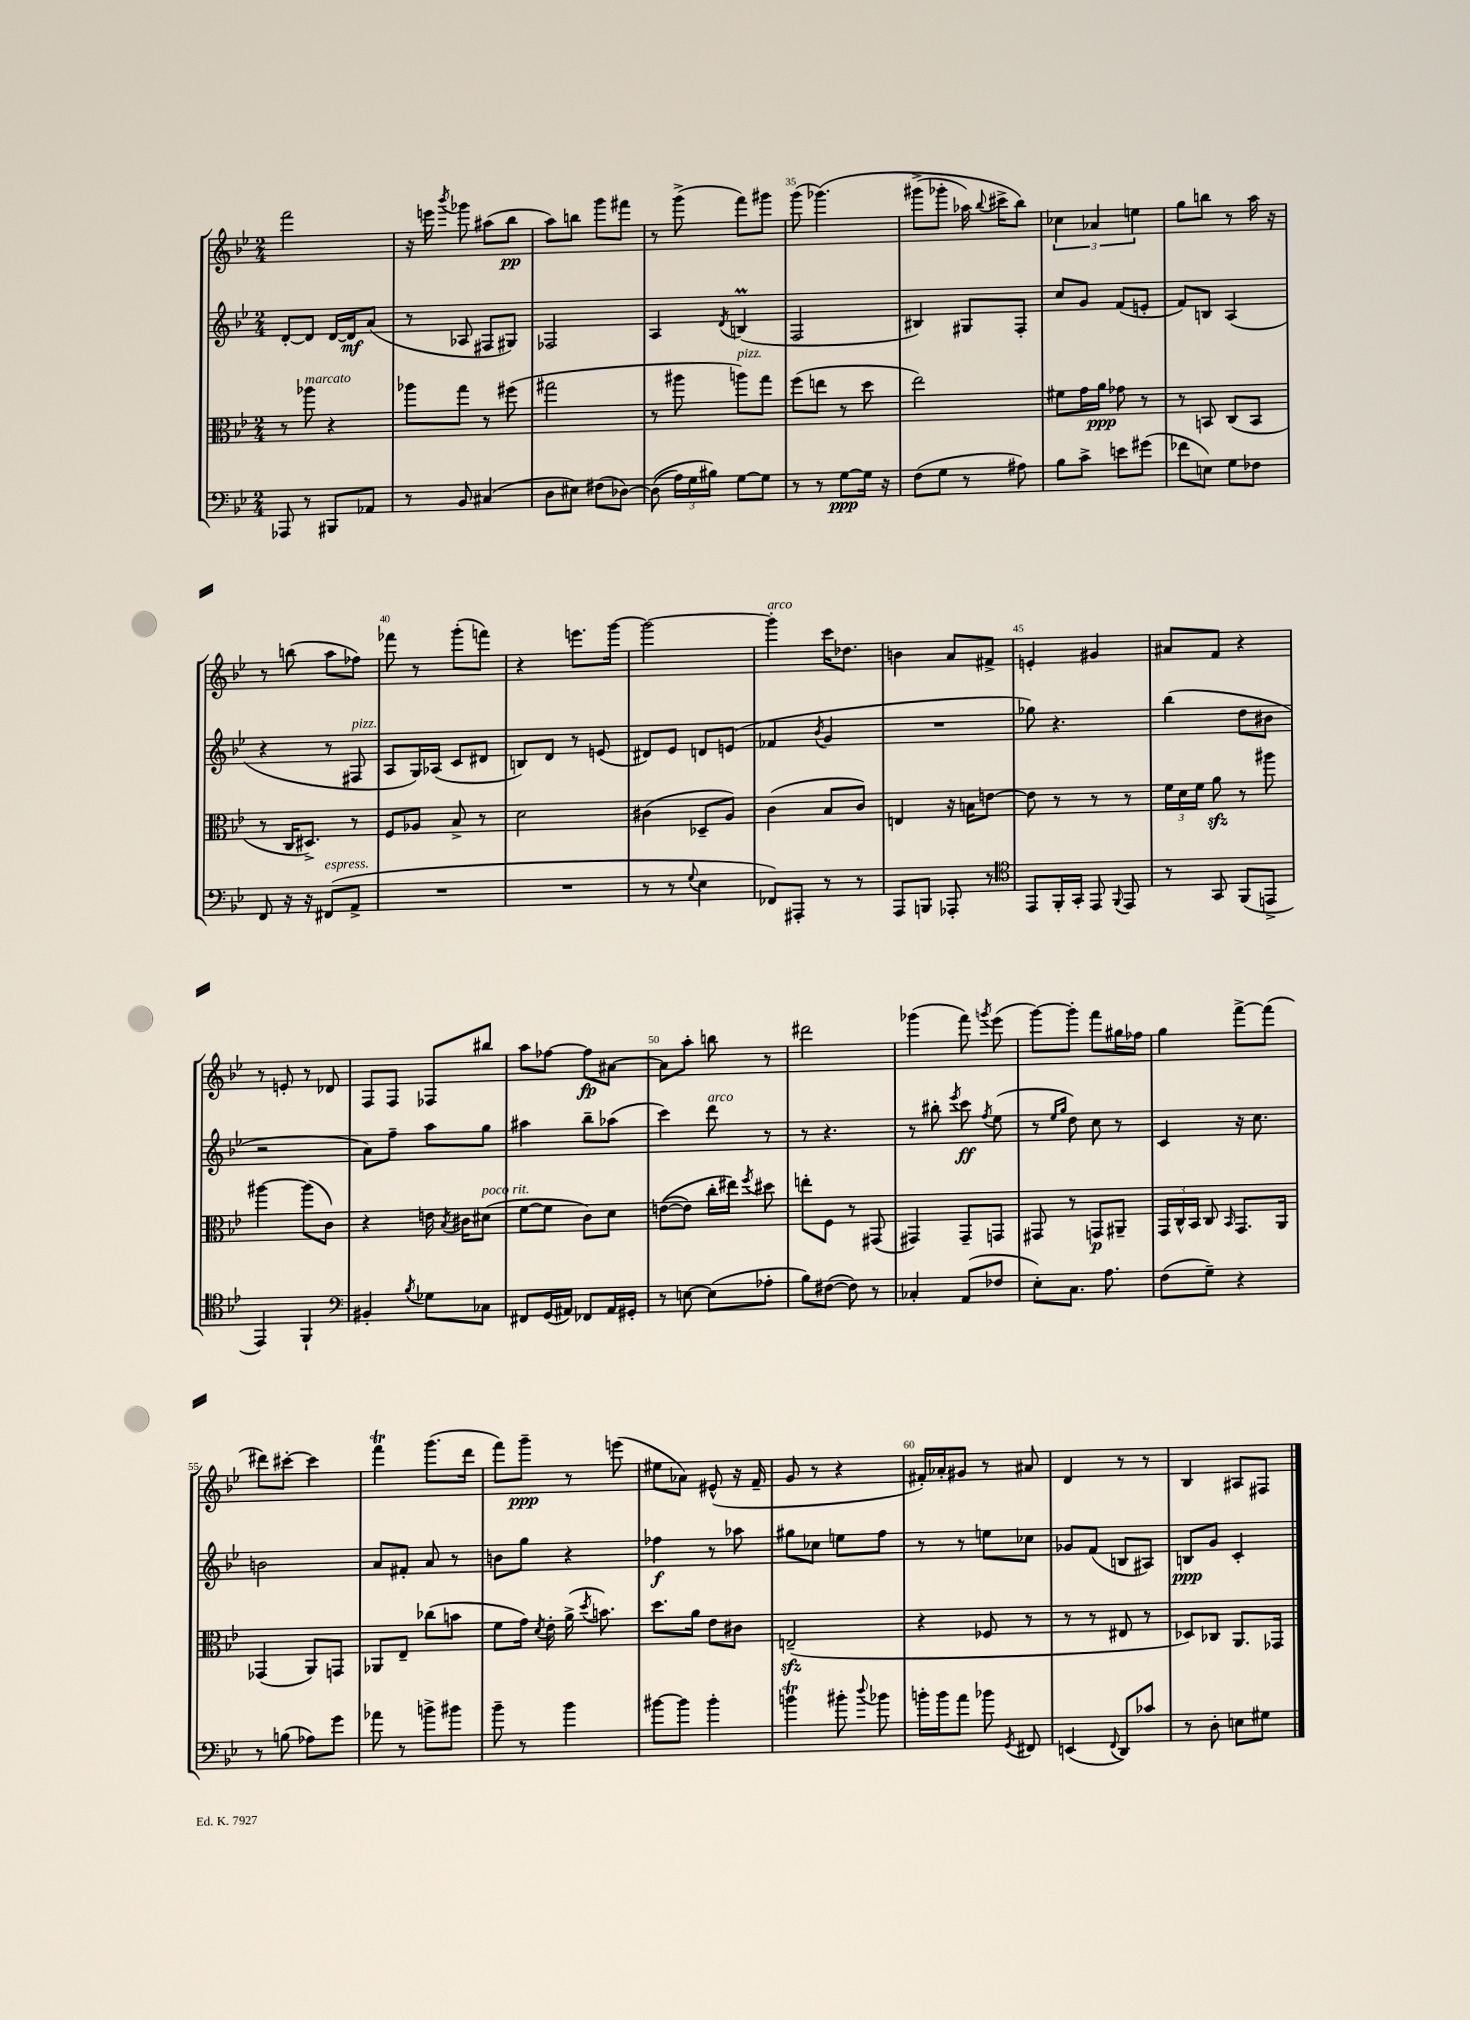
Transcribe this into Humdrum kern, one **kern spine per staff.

**kern	**kern	**kern	**kern
*staff4	*staff3	*staff2	*staff1
*clefF4	*clefC3	*clefG2	*clefG2
*k[b-e-]	*k[b-e-]	*k[b-e-]	*k[b-e-]
*M2/4	*M2/4	*M2/4	*M2/4
8AAA-	8r	[8d'	2fff
8r	8aa-	8d]	.
8BBB#	4r	[16d	.
.	.	16d]	.
8AA-	.	(8a	.
=	=	=	=
8r	8aa-	8r	16r
.	.	.	16eee
.	.	.	8qbbb-
8BB-	8gg	8A-	8ggg-
(4C#	8r	8F#	(8aa#
.	(8ff#	8G#)	8bb-
=	=	=	=
8D	2gg#	2F-	8aa)
8E#)	.	.	8bb
(8F#	.	.	8ggg
[8D-)	.	.	8fff#
=	=	=	=
&((8D-]	8r	4A	8r
24A)	8aa#	.	(8ggg^
24G	.	.	.
24B#&)	.	.	.
.	.	8qd	.
[8G	8aa)	(4B	8fff)
8G]	8gg	.	8ggg#
=	=	=	=
8r	(8ff	2F	(8ggg
8r	8ee	.	&(4.ggg-)
[8G	8r	.	.
16G]	8dd	.	.
16r	.	.	.
=	=	=	=
(8F	2ee-)	4B#)	(8ggg#^
8G	.	.	8ggg-'
8r	.	8G#	16aa-)
.	.	.	8qqbb-
.	.	.	16ccc#^
8A#)	.	8F'	8bb-&)
=	=	=	=
8B-	8f#	8cc	6cc-
8c^	16g	8g	.
.	.	.	6a-
.	16a	.	.
8e	8g-	(8f	.
.	.	.	6ee
(8g#	8r	8e'	.
=	=	=	=
8f-	8r	8f)	8gg
8E)	8BB	8B	8bb
8G	(8C	(4A	8r
8F-	8BB	.	16aa
.	.	.	16r
=	=	=	=
8FF	8r	4r	8r
16r	16C	.	(8bb
16r	8.D#^)	.	.
(8FF#	.	8r	8aa
8AA^	8r	8F#	8ff-)
=	=	=	=
2r	8F	8A	8fff-
.	8A-	16G)	8r
.	.	(16A-	.
.	8B-^	8c	(8ggg'
.	8r	8d#	8fff)
=	=	=	=
2r	2d	8B)	4r
.	.	8d	.
.	.	8r	8.eee
.	.	(8e	.
.	.	.	[16ggg
=	=	=	=
8r	(4c#	8d#)	2ggg_
8r	.	8e-	.
8qqG	.	.	.
4E-	8D-~	8d	.
.	8A)	(8e	.
=	=	=	=
8FF-)	(4c	4f-	4ggg']
8AAA#'	.	.	.
.	.	8qb-	.
8r	8B-	4g	16ccc
.	.	.	8.dd-
8r	8c)	.	.
=	=	=	=
8AAA	4E	2r	4b
8BBB	.	.	.
8AAA-'	16r	.	8a
.	16B	.	.
8r	[8e	.	8f#^
=	=	=	=
*clefC4	*	*	*
8EE-	8e]	8gg-)	4e'
16FF'	8r	4.r	.
16GG'	.	.	.
8EE-	8r	.	4g#
8qqFF	.	.	.
8EE-	8r	.	.
=	=	=	=
8r	24f	(4bb-	8a#
.	24d	.	.
.	24f	.	.
8GG	8a	.	8f
(8FF	8r	8dd	4r
8EE^	8aa#	8b#	.
=	=	=	=
4EE-)	[4aa#	2r	8r
.	.	.	8e'
4FF`	(8aa#]	.	8r
.	8c)	.	8d-
=	=	=	=
*clefF4	*	*	*
4BB#'	4r	8a)	8F
.	.	8ff~	8F
8qB-	.	.	.
8G-	16e	8aa	8F-
.	8qB-	.	.
.	16c#	.	.
8C-	(8d#	8gg	8bb#
=	=	=	=
8FF#	[8f	4aa#	8aa
(16GG	8f]	.	[8ff-
16AA#)	.	.	.
8FF-	8c)	8bb-~	8ff-]
16AA#	8d	(8aa-	[8a#
16GG#'	.	.	.
=	=	=	=
8r	&(([8e	4ccc)	8a#]
[8E	8e])	.	8aa'
(8E]	16cc'	8ddd	8bb
.	16ee#&)	.	.
.	8qff	.	.
8A-'	8dd#	8r	8r
=	=	=	=
8B-)	8ee'	8r	2ddd#
([8F#	8F	4.r	.
8F#])	8r	.	.
8r	(8GG#	.	.
=	=	=	=
4C-'	4GG#)	8r	(4ggg-
.	.	8bb#'	.
.	.	8qeee-	.
(8AA	8GG#~	8ccc	8fff)
.	.	8qff	8qggg
8F-	8GG	(8ee-	(8eee-
=	=	=	=
8E-')	8GG#	8r	[8ggg)
.	.	16qqee-	.
.	.	16qqgg	.
8.C	8r	8dd)	8ggg']
.	8GG	8cc	8fff
8.A	.	.	.
.	8AA#~	8r	16gg#
.	.	.	16ff-
=	=	=	=
(8F	24GG	4c	4gg
.	24C^^	.	.
.	24BB-	.	.
8G~)	8C	.	.
.	16qqBB-	.	.
4r	8.GG	16r	[8fff^
.	.	8.cc	.
.	.	.	(8fff]
.	16AA	.	.
=	=	=	=
8r	(4GG-	2b	8ddd#)
(8B	.	.	[8ccc#'
8A-)	8AA)	.	4ccc#]
8g	8GG	.	.
=	=	=	=
8a-	8AA-	8a	4fff
8r	8E-~	8f#'	.
8b^	(8cc-	8a	(8.ggg
8b#	8b	8r	.
.	.	.	16ddd
=	=	=	=
8b-~	8f	8b	8fff)
8r	16g)	8gg	8ggg~
.	8qd	.	.
.	16e-'	.	.
4b-	(16a^	4r	8r
.	8qdd	.	.
.	8.b)	.	.
.	.	.	(8eee
=	=	=	=
[8b#	8.dd	4ff-	8ee#
8b#]	.	.	8a-)
.	16a	.	.
4b#'	8e-	8r	(8e#^^
.	8c#	8aa-	16r
.	.	.	16f~
=	=	=	=
4b	(2E~	8gg#	8g
.	.	8cc-	8r
8b#'	.	8ee	4r
8qqdd	.	.	.
8b-	.	8ff	.
=	=	=	=
16b'	4r	8r	16f#')
16b	.	.	16a-'
8a	.	8r	8g#
8b-	8F-	8ee	8r
8qGG	.	.	.
8FF#	8r	8cc-	8a#
=	=	=	=
(4EE	8r	8g-	4d
.	8r	(8f	.
8qqFF	.	.	.
8DD)	8E#	8B	8r
8c-	8r	8A#)	8r
=	=	=	=
8r	8D-)	8B	4B-
8D'	8C-	8g	.
8E	8.AA	4c'	8A#
8G#	.	.	8F#
.	16GG-	.	.
==	==	==	==
*-	*-	*-	*-
